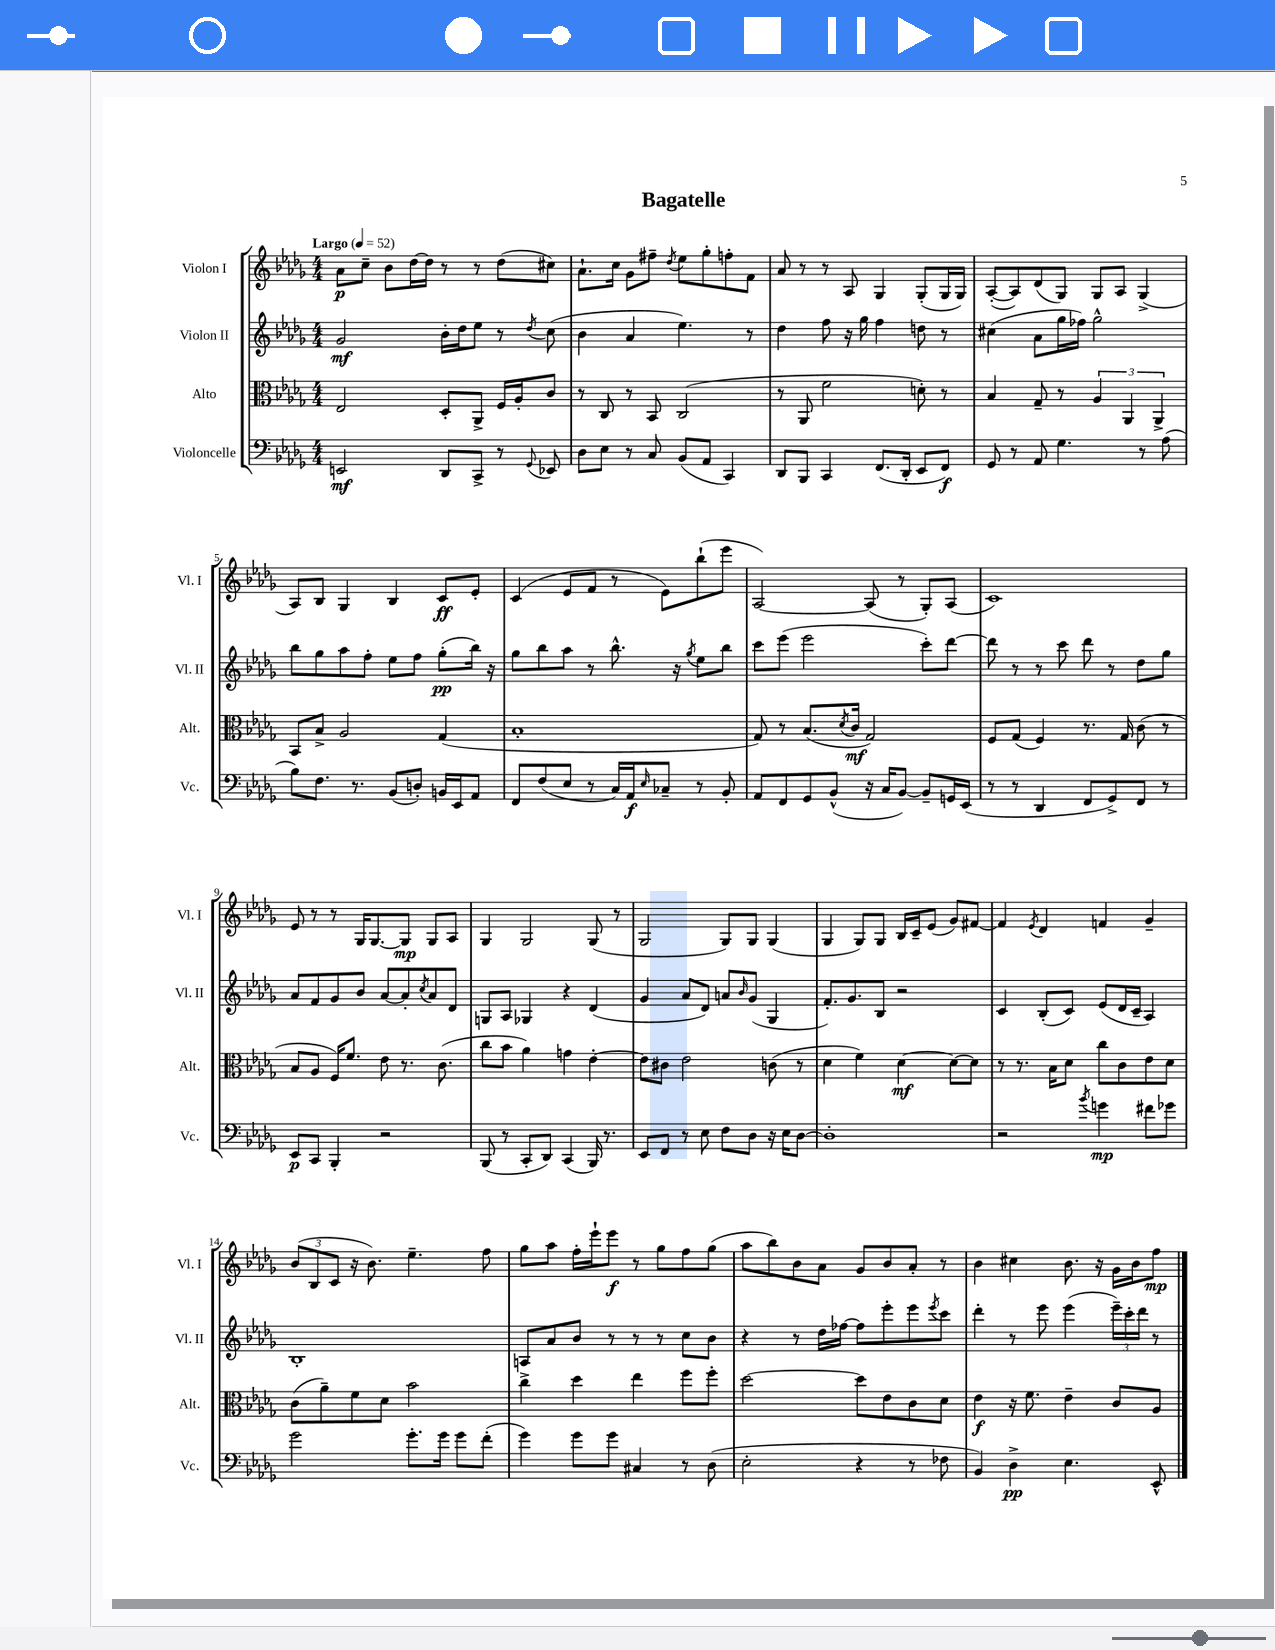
\header { title = "Bagatelle" }
<<
\new StaffGroup <<
\new Staff = "s0" \with { instrumentName = "Violon I" shortInstrumentName = "Vl. I" } {
    \clef treble \key des \major \numericTimeSignature \time 4/4 \tempo "Largo" 4 = 52
    aes'8\p c''8-- bes'8 des''16~ des''16 r8 r8 des''8( cis''8) |
    aes'8.-! c''16 ges'8 fis''8-- \acciaccatura { des''8 } ees''8 ges''8-. f''8-. f'8 |
    aes'8 r8 r8 aes8 ges4 ges8-.( ges16 ges16) |
    aes8~-.( aes8) des'8( ges8) ges8 aes8 ges4->( |
    aes8) bes8 ges4 bes4 c'8\ff ees'8-. |
    c'4( ees'8 f'8 r8 ees'8) bes''8-!( ees'''8 |
    aes2~) aes8( r8 ges8-.) aes8( |
    c'1) |
    ees'8 r8 r8 ges16 ges8.~ ges8\mp ges8 aes8 |
    ges4 ges2 ges8( r8 |
    ges2 ges8) ges8 ges4( |
    ges4 ges8) ges8 bes16 c'16-- ees'8( ges'8) fis'8~ |
    fis'4 \acciaccatura { ees'8 } des'4 f'4 ges'4-- |
    \tuplet 3/2 { bes'8( bes8 c'8 } r16 bes'8.) ees''4.-- f''8 |
    ges''8 aes''8 f''16-. ees'''16-! ees'''8\f r8 ges''8 f''8 ges''8( |
    aes''8 bes''8) bes'8 aes'8 ges'8 bes'8 aes'8-. r8 |
    bes'4 cis''4 bes'8. r16 ges'16 bes'16 f''8\mp \bar "|." |
}
\new Staff = "s1" \with { instrumentName = "Violon II" shortInstrumentName = "Vl. II" } {
    \clef treble \key des \major \numericTimeSignature \time 4/4
    ges'2\mf bes'16-. des''16 ees''8 r8 \acciaccatura { des''8 } c''8( |
    bes'4 aes'4 ees''4.) r8 |
    des''4 f''8 r16 ges''16 f''4 d''8 r8 |
    cis''4( aes'8 ges''16 fes''16) ges''2-^ |
    bes''8 ges''8 aes''8 f''8-. ees''8 f''8 ges''8-.\pp( bes''16) r16 |
    ges''8 bes''8 aes''8 r8 bes''8.-^ r16 \acciaccatura { ges''8 } ees''8 bes''8 |
    c'''8 ees'''8( ees'''2 c'''8-.) des'''8~ |
    des'''8 r8 r8 c'''8 des'''8 r8 des''8 ges''8 |
    aes'8 f'8 ges'8 bes'8 aes'8~ aes'8-. \acciaccatura { c''8 } aes'8 des'8 |
    g8 aes8 ges4 r4 des'4( |
    ges'4 aes'8 des'8) a'8 \grace { bes'16 } ges'8( ges4 |
    f'8.-.) ges'8. bes8 r2 |
    c'4 bes8-.( c'8) ees'8( des'16 c'16-- aes4) |
    bes1-. |
    a8 aes'8 bes'8 r8 r8 r8 c''8 bes'8 |
    r4 r8 des''16 fes''16~ fes''8 ees'''8-. ees'''8 \acciaccatura { ees'''8 } c'''8 |
    des'''4-. r8 ees'''8 ees'''4( \tuplet 3/2 { ees'''16--) c'''16-. des'''16 } r8 \bar "|." |
}
\new Staff = "s2" \with { instrumentName = "Alto" shortInstrumentName = "Alt." } {
    \clef alto \key des \major \numericTimeSignature \time 4/4
    ees2 des8-. aes,8-> f16 aes16-. c'8 |
    r8 c8 r8 bes,8 c2( |
    r8 aes,8 f'2 d'8-.) r8 |
    bes4 ges8-- r8 \tuplet 3/2 { aes4 aes,4 aes,4-> } |
    bes,8 bes8-> aes2 ges4( |
    bes1-. |
    ges8) r8 bes8.( \acciaccatura { des'8 } c'16\mf ges2) |
    f8 ges8( f4) r8. ges16 c'8( r8 |
    bes8 aes8 f16) f'8. ees'8 r8. c'8.( |
    c''8 bes'8 aes'4) g'4 ees'4~-. |
    ees'8 cis'8 ees'2 c'8( r8 |
    des'4 f'4) des'4~\mf des'8~ des'8 |
    r8 r8. bes16 des'8 c''8 c'8 ees'8 des'8 |
    c'8( aes'8--) f'8 des'8 bes'2 |
    c''4-> des''4 ees''4 f''8 f''8-. |
    des''2~ des''8 ees'8 c'8 des'8 |
    ees'4\f r16 f'8. ees'4-- c'8 aes8 \bar "|." |
}
\new Staff = "s3" \with { instrumentName = "Violoncelle" shortInstrumentName = "Vc." } {
    \clef bass \key des \major \numericTimeSignature \time 4/4
    e,2\mf des,8 c,8-> r8 \appoggiatura { ges,8 } ees,8 |
    des8 ees8 r8 c8 bes,8( aes,8 c,4) |
    des,8 bes,,8 c,4 f,8.( des,16-. ees,8 f,8\f) |
    ges,8 r8 aes,8 ges4. r8 aes8( |
    bes8) f8. r8. bes,8( d8-.) b,16 ees,16 aes,8 |
    f,8 f8( ees8 r8 c16) aes,16\f \grace { ees16 } ces8-- r8 bes,8-. |
    aes,8 f,8 ges,8 bes,8-^( r16 c16 bes,8~) bes,8-- g,16 ees,16( |
    r8 r8 des,4 f,8 ges,8->) f,8 r8 |
    ees,8\p c,8 bes,,4-. r2 |
    bes,,8( r8 c,8-. des,8) c,4( bes,,16) r8. |
    ees,8 f,8 r8 ees8 f8 des8 r16 ees16 des8~ |
    des1-. |
    r2 \acciaccatura { bes'8 } g'4\mp fis'8 ges'8 |
    ges'2 ges'8.-. ges'16 ges'8 f'8-.( |
    ges'4) ges'8 ges'8 cis4 r8 des8( |
    ees2-. r4 r8 fes8 |
    bes,4) des4->\pp ees4. ees,8-^ \bar "|." |
}
>>
>>
